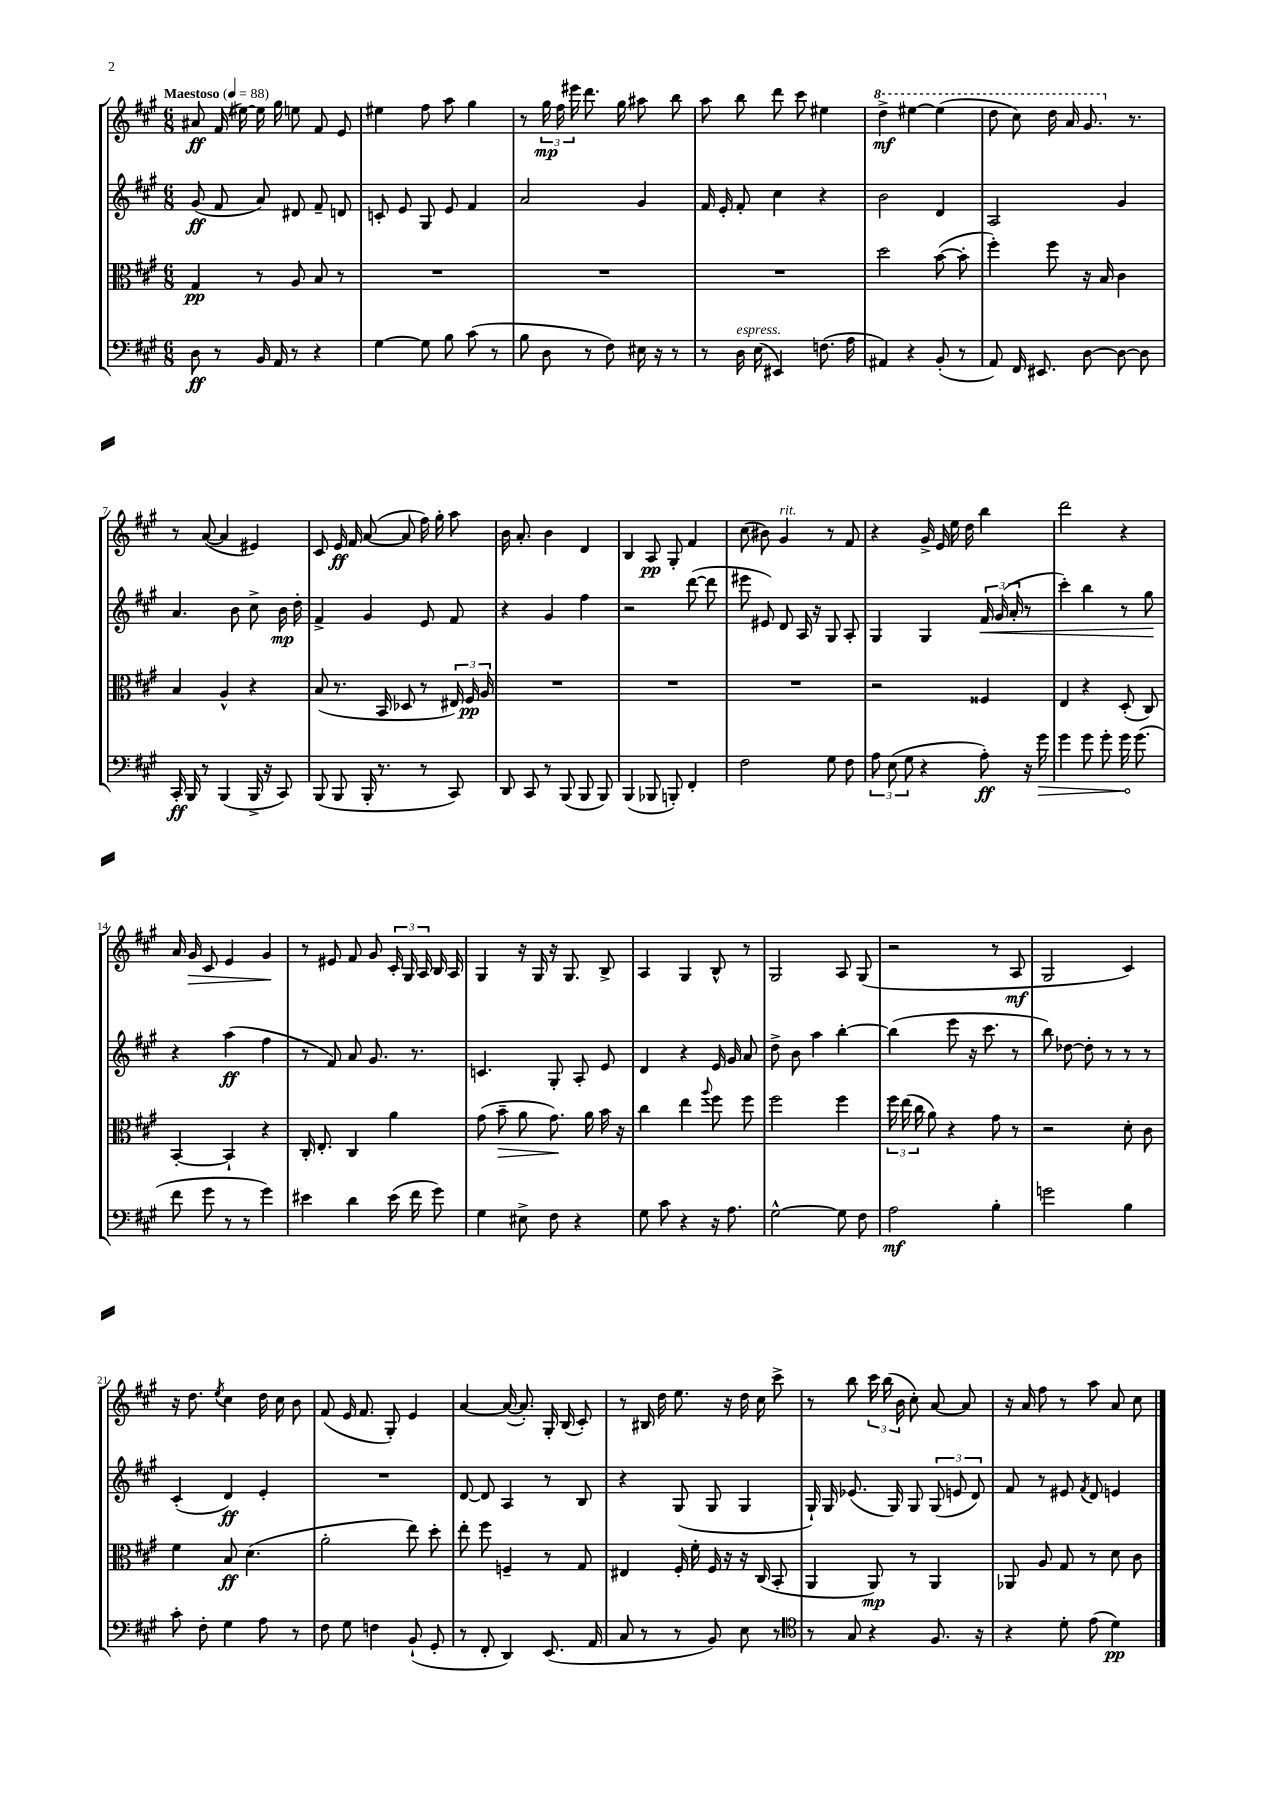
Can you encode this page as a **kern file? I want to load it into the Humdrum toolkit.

**kern	**dynam	**kern	**dynam	**kern	**dynam	**kern	**dynam
*part4	*part4	*part3	*part3	*part2	*part2	*part1	*part1
*staff4	*staff4	*staff3	*staff3	*staff2	*staff2	*staff1	*staff1
*clefF4	*	*clefC3	*	*clefG2	*	*clefG2	*
*k[f#c#g#]	*	*k[f#c#g#]	*	*k[f#c#g#]	*	*k[f#c#g#]	*
*M6/8	*	*M6/8	*	*M6/8	*	*M6/8	*
*MM88	*	*MM88	*	*MM88	*	*MM88	*
=1	=1	=1	=1	=1	=1	=1	=1
!	!	!	!	!	!	!LO:TX:a:B:t=Maestoso	!
8D\	ff	4G#/	pp	(8g#/	ff	8a#X/	ff
8r	.	.	.	8f#/	.	(16f#/	.
.	.	.	.	.	.	[16ee#X\)	.
16BB/	.	8r	.	8a/)	.	16ee#\]	.
16AA/	.	.	.	.	.	16gg#\	.
8r	.	8A/	.	8d#X/	.	8een\	.
4r	.	8B/	.	8f#~/	.	8f#/	.
.	.	8r	.	8dn/	.	8e/	.
=2	=2	=2	=2	=2	=2	=2	=2
[4G#\	.	2.r	.	8cn'/	.	4ee#X\	.
.	.	.	.	8e/	.	.	.
8G#\]	.	.	.	8G#/	.	8ff#\	.
8B\	.	.	.	8e/	.	8aa\	.
(8c#\	.	.	.	4f#/	.	4gg#\	.
8r	.	.	.	.	.	.	.
=3	=3	=3	=3	=3	=3	=3	=3
8B\	.	2.r	.	2a/	.	8r	.
8D\	.	.	.	.	.	24gg#\	mp
.	.	.	.	.	.	24ff#\	.
.	.	.	.	.	.	24eee#X\	.
8r	.	.	.	.	.	8.ddd\	.
8F#\)	.	.	.	.	.	.	.
.	.	.	.	.	.	16gg#\	.
16E#X\	.	.	.	4g#/	.	8aa#X\	.
16r	.	.	.	.	.	.	.
8r	.	.	.	.	.	8bb\	.
=4	=4	=4	=4	=4	=4	=4	=4
8r	.	2.r	.	16f#/	.	8aa\	.
.	.	.	.	16e'/	.	.	.
!LO:TX:a:i:t=espress.	!	!	!	!	!	!	!
16D\	.	.	.	8f#'/	.	8bb\	.
(16E\	.	.	.	.	.	.	.
4EE#X/)	.	.	.	4cc#\	.	8ddd\	.
.	.	.	.	.	.	8ccc#\	.
(8.Fn\	.	.	.	4r	.	4ee#X\	.
16A\	.	.	.	.	.	.	.
=5	=5	=5	=5	=5	=5	=5	=5
*	*	*	*	*	*	*8va	*
4AA#X/)	.	2dd\	.	2b\	.	4ddd^\	mf
4r	.	.	.	.	.	[4eee#X\	.
(8BB'/	.	([8b\	.	4d/	.	(4eee#\]	.
8r	.	8b'\]	.	.	.	.	.
=6	=6	=6	=6	=6	=6	=6	=6
8AA/)	.	4ff#'\)	.	2A/	.	8ddd\	.
16FF#/	.	.	.	.	.	8ccc#\)	.
8.EE#X/	.	.	.	.	.	.	.
.	.	8ff#\	.	.	.	16ddd\	.
.	.	.	.	.	.	16aa/	.
[8D\	.	16r	.	.	.	8.gg#/	.
.	.	16B/	.	.	.	.	.
8D\_	.	4c#\	.	4g#/	.	.	.
*	*	*	*	*	*	*X8va	*
.	.	.	.	.	.	8.r	.
8D\]	.	.	.	.	.	.	.
!!LO:LB:g=z
=7	=7	=7	=7	=7	=7	=7	=7
16CC#'/	ff	4B/	.	4.a/	.	8r	.
16BBB/	.	.	.	.	.	.	.
8r	.	.	.	.	.	([8a/	.
(4BBB/	.	4A^^/	.	.	.	4a/]	.
.	.	.	.	8b\	.	.	.
16BBB^/	.	4r	.	8cc#^\	.	4e#X/)	.
16r	.	.	.	.	.	.	.
8CC#/)	.	.	.	16b\	mp	.	.
.	.	.	.	16dd'\	.	.	.
=8	=8	=8	=8	=8	=8	=8	=8
(8BBB/	.	(8B/	.	4f#^/	.	8c#/	.
8BBB/	.	8.r	.	.	.	16e/	ff
.	.	.	.	.	.	16f#/	.
16BBB'/	.	.	.	4g#/	.	([8a/	.
8.r	.	16BB/	.	.	.	.	.
.	.	8D-X/	.	.	.	8a/]	.
8r	.	8r	.	8e/	.	16ff#\)	.
.	.	.	.	.	.	16gg#'\	.
8CC#/)	.	24E#X/)	.	8f#/	.	8aa\	.
.	.	24F#/	pp	.	.	.	.
.	.	24A/	.	.	.	.	.
=9	=9	=9	=9	=9	=9	=9	=9
8DD/	.	2.r	.	4r	.	16b\	.
.	.	.	.	.	.	8.a'/	.
8CC#/	.	.	.	.	.	.	.
8r	.	.	.	4g#/	.	4b\	.
(8BBB/	.	.	.	.	.	.	.
8BBB/	.	.	.	4ff#\	.	4d/	.
8BBB/)	.	.	.	.	.	.	.
=10	=10	=10	=10	=10	=10	=10	=10
(4BBB/	.	2.r	.	2r	.	4B/	.
8BBB-X/	.	.	.	.	.	8A/	pp
8BBBn'/)	.	.	.	.	.	8G#'/	.
4FF#'/	.	.	.	([8ddd\	.	4f#/	.
.	.	.	.	8ddd\]	.	.	.
=11	=11	=11	=11	=11	=11	=11	=11
2F#\	.	2.r	.	8eee#X\	.	(8cc#\	.
.	.	.	.	8e#X/)	.	8b#X\)	.
!	!	!	!	!	!	!LO:TX:a:i:t=rit.	!
.	.	.	.	8d/	.	4g#/	.
.	.	.	.	16A/	.	.	.
.	.	.	.	16r	.	.	.
8G#\	.	.	.	8G#/	.	8r	.
8F#\	.	.	.	8A'/	.	8f#/	.
=12	=12	=12	=12	=12	=12	=12	=12
12A\	.	2r	.	4G#/	.	4r	.
(12E\	.	.	.	.	.	.	.
12G#\	.	.	.	.	.	.	.
4r	.	.	.	4G#/	.	16g#^/	.
.	.	.	.	.	.	16e/	.
.	.	.	.	.	.	16ee\	.
.	.	.	.	.	.	16dd\	.
!	!	!	!	!	!LO:HP:b	!	!
8A'\)	ff	4F##X/	.	24f#/	<	4bb\	.
.	.	.	.	(24g#/	.	.	.
.	.	.	.	24a'/	.	.	.
16r	.	.	.	8r	.	.	.
!	!LO:HP:b	!	!	!	!	!	!
16g#\	>	.	.	.	.	.	.
=13	=13	=13	=13	=13	=13	=13	=13
4g#\	.	4E/	.	4ccc#'\)	.	2ddd\	.
8g#\	.	4r	.	4bb\	.	.	.
8g#'\	.	.	.	.	.	.	.
16g#\	.	(8D'/	.	8r	.	4r	.
(8.g#\	]	.	.	.	.	.	.
.	.	8C#/)	.	8gg#\	.	.	.
.	.	.	.	.	[	.	.
!!LO:LB:g=z
=14	=14	=14	=14	=14	=14	=14	=14
8f#\	.	[4BB'/	.	4r	.	16a/	.
!	!	!	!	!	!	!	!LO:HP:b
.	.	.	.	.	.	16g#/	>
8g#\	.	.	.	.	.	8c#/	.
8r	.	4BB`/]	.	(4aa\	ff	4e/	.
8r	.	.	.	.	.	.	.
4g#\)	.	4r	.	4ff#\	.	4g#/	.
.	.	.	.	.	.	.	]
=15	=15	=15	=15	=15	=15	=15	=15
4e#X\	.	16C#'/	.	8r	.	8r	.
.	.	8.E'/	.	.	.	.	.
.	.	.	.	8f#/)	.	8e#X/	.
4d\	.	4C#/	.	8a/	.	8f#/	.
.	.	.	.	8.g#/	.	8g#/	.
(16e#\	.	4a\	.	.	.	24c#'/	.
.	.	.	.	.	.	24G#/	.
16f#\	.	.	.	8.r	.	.	.
.	.	.	.	.	.	24A/	.
8g#\)	.	.	.	.	.	16B/	.
.	.	.	.	.	.	16A/	.
=16	=16	=16	=16	=16	=16	=16	=16
4G#\	.	(8g#\	.	4.cn/	.	4G#/	.
!	!	!	!LO:HP:b	!	!	!	!
.	.	8b~\	>	.	.	.	.
8E#X^\	.	8a\	.	.	.	16r	.
.	.	.	.	.	.	16G#/	.
8F#\	.	8.g#\)	.	8G#'/	.	16r	.
.	.	.	.	.	.	8.G#/	.
4r	.	.	.	8A'/	.	.	.
.	.	16a\	]	.	.	.	.
.	.	16b\	.	8e/	.	8B^/	.
.	.	16r	.	.	.	.	.
=17	=17	=17	=17	=17	=17	=17	=17
8G#\	.	4cc#\	.	4d/	.	4A/	.
8c#\	.	.	.	.	.	.	.
4r	.	4ee\	.	4r	.	4G#/	.
.	.	8qqaa/	.	.	.	.	.
16r	.	8ff#\	.	16e/	.	8B^^/	.
8.A\	.	.	.	16g#/	.	.	.
.	.	8ff#\	.	8a/	.	8r	.
=18	=18	=18	=18	=18	=18	=18	=18
[2G#^^\	.	2ff#\	.	8dd^\	.	2G#/	.
.	.	.	.	8b\	.	.	.
.	.	.	.	4aa\	.	.	.
8G#\]	.	4ff#\	.	[4bb'\	.	8A/	.
8F#\	.	.	.	.	.	(8G#/	.
=19	=19	=19	=19	=19	=19	=19	=19
2A\	mf	24ff#\	.	(4bb\]	.	2r	.
.	.	(24ee\	.	.	.	.	.
.	.	24cc#\	.	.	.	.	.
.	.	8a\)	.	.	.	.	.
.	.	4r	.	8eee\	.	.	.
.	.	.	.	16r	.	.	.
.	.	.	.	8.ccc#\	.	.	.
4B'\	.	8g#\	.	.	.	8r	.
.	.	8r	.	8r	.	8A/	mf
=20	=20	=20	=20	=20	=20	=20	=20
2gn\	.	2r	.	8bb\)	.	2G#/	.
.	.	.	.	[8dd-X\	.	.	.
.	.	.	.	8dd-'\]	.	.	.
.	.	.	.	8r	.	.	.
4B\	.	8d'\	.	8r	.	4c#/)	.
.	.	8c#\	.	8r	.	.	.
!!LO:LB:g=z
=21	=21	=21	=21	=21	=21	=21	=21
8c#'\	.	4f#\	.	(4c#'/	.	16r	.
.	.	.	.	.	.	8.dd\	.
8F#'\	.	.	.	.	.	.	.
.	.	.	.	.	.	8qee/	.
4G#\	.	8B/	ff	4d/)	ff	4cc#\	.
.	.	(4.d\	.	.	.	.	.
8A\	.	.	.	4e'/	.	16dd\	.
.	.	.	.	.	.	16cc#\	.
8r	.	.	.	.	.	8b\	.
=22	=22	=22	=22	=22	=22	=22	=22
8F#\	.	2a'\	.	2.r	.	(8f#/	.
8G#\	.	.	.	.	.	16e/	.
.	.	.	.	.	.	8.f#/	.
4Fn\	.	.	.	.	.	.	.
.	.	.	.	.	.	8G#'/)	.
(8BB`/	.	8ee\)	.	.	.	4e/	.
8GG#'/	.	8dd'\	.	.	.	.	.
=23	=23	=23	=23	=23	=23	=23	=23
8r	.	8ee'\	.	[8d/	.	[4a/	.
8FF#'/	.	8ff#\	.	8d/]	.	.	.
4DD/)	.	4Fn~/	.	4A/	.	(16a/_	.
.	.	.	.	.	.	8.a'/])	.
(8.EE/	.	8r	.	8r	.	16G#'/	.
.	.	.	.	.	.	(16B/	.
.	.	8G#/	.	8B/	.	8c#'/)	.
16AA/	.	.	.	.	.	.	.
=24	=24	=24	=24	=24	=24	=24	=24
8C#/	.	4E#X/	.	4r	.	8r	.
8r	.	.	.	.	.	16B#X/	.
.	.	.	.	.	.	16dd\	.
8r	.	16F#'/	.	(8G#/	.	8.ee\	.
.	.	16f#'\	.	.	.	.	.
8BB/)	.	16F#/	.	8G#/	.	.	.
.	.	16r	.	.	.	16r	.
8E\	.	16r	.	4G#/	.	16dd\	.
.	.	(16C#/	.	.	.	16cc#\	.
8r	.	8BB'/	.	.	.	8ccc#^\	.
=25	=25	=25	=25	=25	=25	=25	=25
*clefC4	*	*	*	*	*	*	*
8r	.	4AA/	.	16G#`/)	.	8r	.
.	.	.	.	16G#/	.	.	.
8G#/	.	.	.	(8.e-X/	.	8bb\	.
4r	.	8AA/)	mp	.	.	24ccc#\	.
.	.	.	.	.	.	(24bb\	.
.	.	.	.	16G#/)	.	.	.
.	.	.	.	.	.	24b\	.
.	.	8r	.	8G#/	.	8cc#'\)	.
8.F#/	.	4AA/	.	(12G#/	.	[8a/	.
.	.	.	.	12en/	.	.	.
.	.	.	.	.	.	8a/]	.
.	.	.	.	12d/)	.	.	.
16r	.	.	.	.	.	.	.
=26	=26	=26	=26	=26	=26	=26	=26
4r	.	8AA-X/	.	8f#/	.	16r	.
.	.	.	.	.	.	16a/	.
.	.	8A/	.	8r	.	8ff#\	.
8d'\	.	8G#/	.	8e#X/	.	8r	.
.	.	.	.	8qf#/	.	.	.
(8e\	.	8r	.	8d/	.	8aa\	.
4d\)	pp	8d\	.	4en/	.	8a/	.
.	.	8c#\	.	.	.	8cc#\	.
==	==	==	==	==	==	==	==
*-	*-	*-	*-	*-	*-	*-	*-
